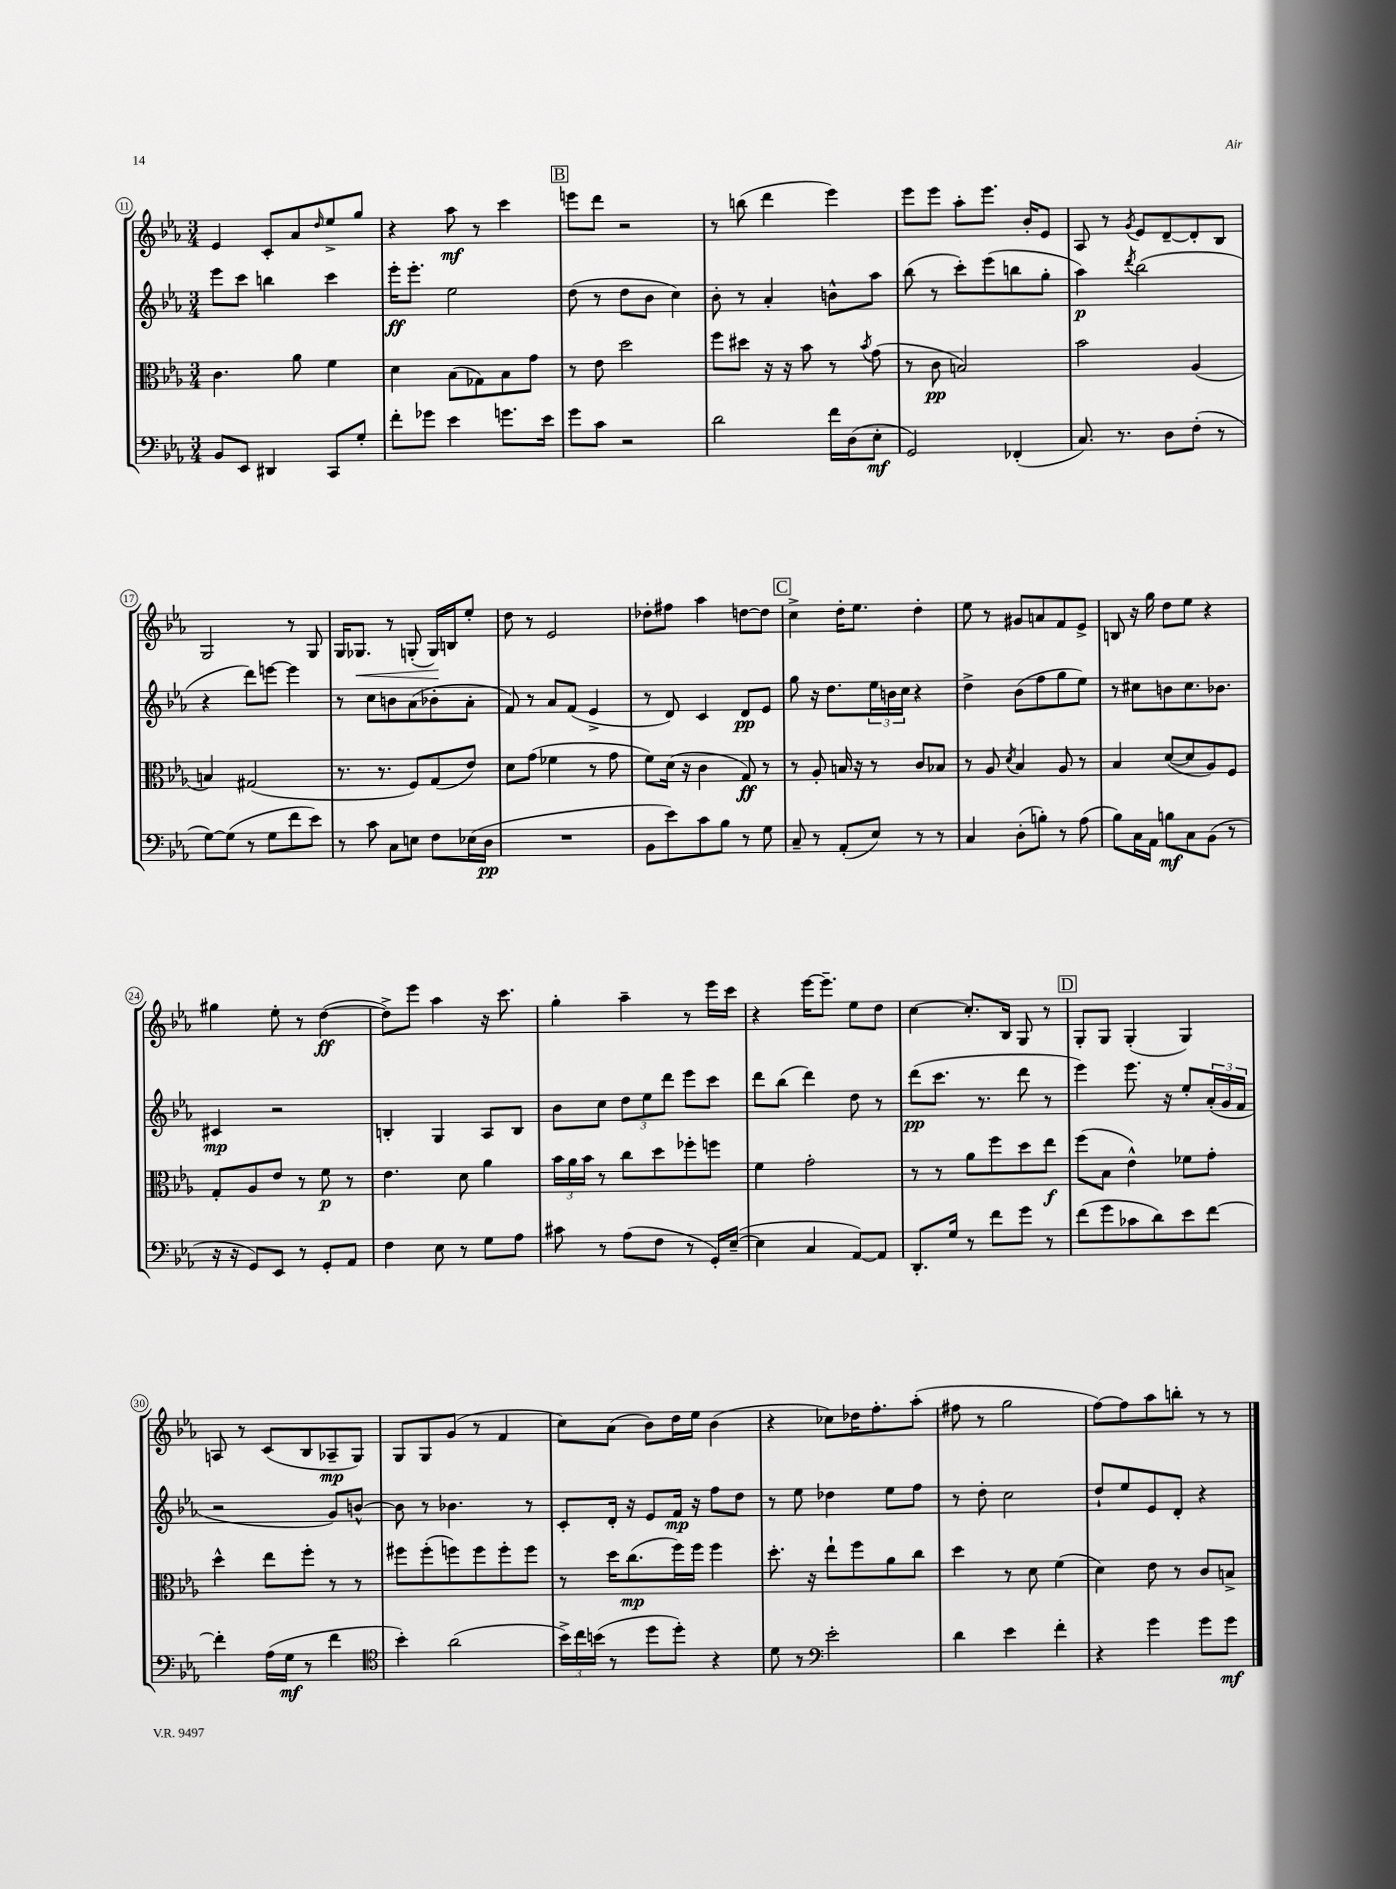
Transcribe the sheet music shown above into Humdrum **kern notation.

**kern	**dynam	**kern	**dynam	**kern	**dynam	**kern	**dynam
*part4	*part4	*part3	*part3	*part2	*part2	*part1	*part1
*staff4	*staff4	*staff3	*staff3	*staff2	*staff2	*staff1	*staff1
*clefF4	*	*clefC3	*	*clefG2	*	*clefG2	*
*k[b-e-a-]	*	*k[b-e-a-]	*	*k[b-e-a-]	*	*k[b-e-a-]	*
*M3/4	*	*M3/4	*	*M3/4	*	*M3/4	*
=11	=11	=11	=11	=11	=11	=11	=11
8BB-/L	.	4.c\	.	8eee-\L	.	4e-/	.
8EE-/J	.	.	.	8ccc\J	.	.	.
4DD#X/	.	.	.	4bbn\	.	8c'/L	.
.	.	8a-\	.	.	.	8a-/	.
.	.	.	.	.	.	16qqdd/	.
8CC/L	.	4f\	.	4ccc\	.	8ee-^/	.
8G'/J	.	.	.	.	.	8gg/J	.
=12	=12	=12	=12	=12	=12	=12	=12
8f'\L	.	4d\	.	16eee-'\KL	ff	4r	.
.	.	.	.	8.eee-'\J	.	.	.
8g-X\J	.	.	.	.	.	.	.
4e-\	.	(8B-\L	.	2ee-\	.	8aa-\	mf
.	.	8G-X\)	.	.	.	8r	.
8.gn\L	.	8B-\	.	.	.	4ccc\	.
.	.	8g\J	.	.	.	.	.
16e-\Jk	.	.	.	.	.	.	.
!!LO:REH:place=s1:t=B
=13	=13	=13	=13	=13	=13	=13	=13
8g\L	.	8r	.	(8dd\	.	8eeen\L	.
8c\J	.	8e-\	.	8r	.	8ddd\J	.
2r	.	2dd\	.	8dd\L	.	2r	.
.	.	.	.	8b-\J	.	.	.
.	.	.	.	4cc\)	.	.	.
=14	=14	=14	=14	=14	=14	=14	=14
2d\	.	8ff\L	.	8b-'\	.	8r	.
.	.	8dd#X\J	.	8r	.	(8bbn\	.
.	.	16r	.	4a-'/	.	4ddd\	.
.	.	16r	.	.	.	.	.
.	.	8b-\	.	.	.	.	.
16f\LL	.	8r	.	8bn^^\L	.	4eee-\)	.
(16D\J	.	.	.	.	.	.	.
.	.	8qb-/	.	.	.	.	.
8E-'\J	mf	(8g\	.	8aa-\J	.	.	.
=15	=15	=15	=15	=15	=15	=15	=15
2GG/)	.	8r	.	(8bb-\	.	8eee-\L	.
.	.	8c\	pp	8r	.	8eee-\J	.
.	.	2Bn/)	.	8ccc'\L)	.	8aa-'\L	.
.	.	.	.	(8eee-\	.	8.eee-\J	.
(4FF-X'/	.	.	.	8bbn\	.	.	.
.	.	.	.	.	.	16b-'/KL	.
.	.	.	.	8gg'\J	.	8e-/J	.
=16	=16	=16	=16	=16	=16	=16	=16
8.C/)	.	2b-\	.	4aa-\)	p	8A-/	.
.	.	.	.	.	.	8r	.
8.r	.	.	.	.	.	.	.
.	.	.	.	8qddd/	.	8qg/	.
.	.	.	.	(2bb-\	.	8e-/L	.
8D\L	.	.	.	.	.	[8d~/	.
(8F'\J	.	(4A-/	.	.	.	8d'/]	.
8r	.	.	.	.	.	8B-/J	.
!!LO:LB:g=z
=17	=17	=17	=17	=17	=17	=17	=17
[8G\L)	.	4Bn/)	.	4r	.	2G/	.
(8G\J]	.	.	.	.	.	.	.
8r	.	(2G#X/	.	8ddd\L)	.	.	.
8G\L	.	.	.	[8eeen\J	.	.	.
8f\	.	.	.	4eee\]	.	8r	.
8e-\J)	.	.	.	.	.	8G/	.
=18	=18	=18	=18	=18	=18	=18	=18
8r	.	8.r	.	8r	.	16G/KL	.
!	!	!	!	!	!	!	!LO:HP:b
.	.	.	.	.	.	8.G-X/J	<
8c\	.	.	.	8cc\L	.	.	.
.	.	8.r	.	.	.	.	.
8C\L	.	.	.	8bn\	.	8r	.
8En\J	.	8F/L)	.	(8a-\	.	(8Gn'/	.
8F\L	.	(8G/	.	8b-X'\	.	16G/LL)	.
.	.	.	.	.	.	16Bn/J	[
(16E-X\L	.	8e-/J)	.	8a-'\J	.	8ee-'/J	.
16D\JJ	pp	.	.	.	.	.	.
=19	=19	=19	=19	=19	=19	=19	=19
2.r	.	8d\L	.	8f/)	.	8dd\	.
.	.	(8g\J	.	8r	.	8r	.
.	.	4f-X\	.	8a-/L	.	2e-/	.
.	.	.	.	(8f/J	.	.	.
.	.	8r	.	4e-^/	.	.	.
.	.	8g\	.	.	.	.	.
=20	=20	=20	=20	=20	=20	=20	=20
8BB-\L	.	8f\L)	.	8r	.	8dd-X'\L	.
8e-\)	.	(16d\Jk	.	8d/)	.	8ff#X\J	.
.	.	16r	.	.	.	.	.
8c\	.	4c\	.	4c/	.	4aa-\	.
8B-\J	.	.	.	.	.	.	.
8r	.	8G/)	ff	8d/L	pp	[8ddn\L	.
8G\	.	8r	.	8e-/J	.	8dd\J]	.
!!LO:REH:place=s1:t=C
=21	=21	=21	=21	=21	=21	=21	=21
8C~/	.	8r	.	8gg\	.	4cc^\	.
8r	.	8A-'/	.	16r	.	.	.
.	.	.	.	8.dd\L	.	.	.
(8AA-'/L	.	16Bn/	.	.	.	16dd'\KL	.
.	.	16r	.	.	.	8.ee-\J	.
8E-/J)	.	8r	.	24ee-\L	.	.	.
.	.	.	.	24bn\	.	.	.
.	.	.	.	24cc\JJ	.	.	.
8r	.	8c/L	.	4r	.	4dd'\	.
8r	.	8B-X/J	.	.	.	.	.
=22	=22	=22	=22	=22	=22	=22	=22
4C/	.	8r	.	4dd^\	.	8ee-\	.
.	.	8A-/	.	.	.	8r	.
.	.	8qd/	.	.	.	.	.
(8D'\L	.	4B-/	.	(8b-\L	.	8g#X/L	.
8Bn'\J)	.	.	.	8ff\	.	8an/	.
8r	.	8A-/	.	8gg\	.	8f/	.
(8A-\	.	8r	.	8ee-\J)	.	8e-^/J	.
=23	=23	=23	=23	=23	=23	=23	=23
8B-\L)	.	4B-/	.	8r	.	8Bn/	.
16C\L	.	.	.	8cc#X\L	.	16r	.
16AA-\JJ	.	.	.	.	.	16gg\	.
8Bn\L	mf	([8d/L	.	8bn\	.	8dd\L	.
8C\	.	8d/]	.	8.cc#\	.	8ee-\J	.
(8BB-\J	.	8A-/)	.	.	.	4r	.
.	.	.	.	8.b-X\J	.	.	.
8r	.	8F/J	.	.	.	.	.
!!LO:LB:g=z
=24	=24	=24	=24	=24	=24	=24	=24
16r	.	8G'/L	.	4c#X/	mp	4gg#X\	.
16r	.	.	.	.	.	.	.
8GG/L)	.	8A-/	.	.	.	.	.
8EE-/J	.	8e-/J	.	2r	.	8ee-'\	.
8r	.	8r	.	.	.	8r	.
8GG'/L	.	8f\	p	.	.	([4dd\	ff
8AA-/J	.	8r	.	.	.	.	.
=25	=25	=25	=25	=25	=25	=25	=25
4F\	.	4.e-\	.	4Bn'/	.	8dd^\L])	.
.	.	.	.	.	.	8eee-\J	.
8E-\	.	.	.	4G/	.	4aa-\	.
8r	.	8d\	.	.	.	.	.
8G\L	.	4a-\	.	8A-/L	.	16r	.
.	.	.	.	.	.	8.ccc\	.
8A-\J	.	.	.	8B/J	.	.	.
=26	=26	=26	=26	=26	=26	=26	=26
8c#X\	.	24b-\LL	.	8b-\L	.	4gg'\	.
.	.	24a-\	.	.	.	.	.
.	.	24b-\JJ	.	.	.	.	.
8r	.	8r	.	8cc\J	.	.	.
(8A-\L	.	8cc\L	.	12dd\L	.	4aa-~\	.
.	.	.	.	12ee-\	.	.	.
8F\J	.	8dd\	.	.	.	.	.
.	.	.	.	12ddd\J	.	.	.
8r	.	8ff-X'\	.	8eee-\L	.	8r	.
16GG'/LL)	.	8ffn\J	.	8ccc\J	.	16eee-\LL	.
([16E-~/JJ	.	.	.	.	.	16ccc\JJ	.
=27	=27	=27	=27	=27	=27	=27	=27
4E-\]	.	4f\	.	8ddd\L	.	4r	.
.	.	.	.	(8bb-\J	.	.	.
4C/	.	2g'\	.	4ddd\)	.	[16eee-\KL	.
.	.	.	.	.	.	8.eee-~\J]	.
[8AA-/L)	.	.	.	8dd\	.	8ee-\L	.
8AA-/J]	.	.	.	8r	.	8dd\J	.
=28	=28	=28	=28	=28	=28	=28	=28
8.DD'/L	.	8r	.	(8ddd\L	pp	[4cc\	.
.	.	8r	.	8.ccc\J	.	.	.
16G/Jk	.	.	.	.	.	.	.
8r	.	8a-\L	.	.	.	8.cc'/L]	.
.	.	.	.	8.r	.	.	.
8f\L	.	8ff\	.	.	.	.	.
.	.	.	.	.	.	16B-/Jk	.
8g\J	.	8dd\	.	8ddd\	.	8G/	.
8r	.	8ee-\J	f	8r	.	8r	.
!!LO:REH:place=s1:t=D
=29	=29	=29	=29	=29	=29	=29	=29
(8f\L	.	(8ff\L	.	4eee-\)	.	8G'/L	.
8g\	.	8B-\J	.	.	.	8G/J	.
8c-X\	.	4e-^^\)	.	8.eee-\	.	(4G'/	.
8d\)	.	.	.	.	.	.	.
.	.	.	.	16r	.	.	.
8e-\	.	8f-X\L	.	8ee-'/L	.	4G/)	.
[8f\J	.	8g'\J	.	(24a-'/L	.	.	.
.	.	.	.	24g/	.	.	.
.	.	.	.	24f/JJ	.	.	.
!!LO:LB:g=z
=30	=30	=30	=30	=30	=30	=30	=30
4f'\]	.	4dd^^\	.	2r	.	8An/	.
.	.	.	.	.	.	8r	.
(16A-\LL	.	8ee-\L	.	.	.	(8c/L	.
16G\JJ	mf	.	.	.	.	.	.
8r	.	8ff'\J	.	.	.	8B-/	.
4f\	.	8r	.	8g/L)	.	8A-X~/	mp
.	.	8r	.	[8bn^^/J	.	8G/J)	.
=31	=31	=31	=31	=31	=31	=31	=31
*clefC4	*	*	*	*	*	*	*
4b-'\)	.	8ff#X\L	.	8b\]	.	8G/L	.
.	.	(8ff#'\	.	8r	.	8G/	.
(2a-\	.	8ffn\)	.	4.b-X\	.	(8g/J	.
.	.	8ff\	.	.	.	8r	.
.	.	8ff'\	.	.	.	4f/	.
.	.	8ff\J	.	8r	.	.	.
=32	=32	=32	=32	=32	=32	=32	=32
24b-^\LL)	.	8r	.	8c'/L	.	8cc\L)	.
24cc\	.	.	.	.	.	.	.
(24bn\JJ	.	.	.	.	.	.	.
8r	.	16dd\KL	.	16d'/Jk	.	(8a-\J	.
.	.	(8.cc\	mp	16r	.	.	.
8dd\L	.	.	.	8e-/L	.	8b-\L)	.
8dd'\J)	.	16ff\L)	.	16f/Jk	mp	16dd\L	.
.	.	16ff\JJ	.	16r	.	16ee-\JJ	.
4r	.	4ff\	.	8ff\L	.	(4b-\	.
.	.	.	.	8dd\J	.	.	.
=33	=33	=33	=33	=33	=33	=33	=33
8d\	.	8.dd'\	.	8r	.	4r	.
8r	.	.	.	8ee-\	.	.	.
.	.	16r	.	.	.	.	.
*clefF4	*	*	*	*	*	*	*
2e-'\	.	8ee-`\L	.	4dd-X\	.	8cc-X\L)	.
.	.	8ff\	.	.	.	16dd-X\K	.
.	.	.	.	.	.	8.ff'\	.
.	.	8a-\	.	8ee-\L	.	.	.
.	.	8cc\J	.	8ff\J	.	(8aa-'\J	.
=34	=34	=34	=34	=34	=34	=34	=34
4d\	.	4dd\	.	8r	.	8ff#X\	.
.	.	.	.	8dd'\	.	8r	.
4e-\	.	8r	.	2cc\	.	2gg\	.
.	.	8d\	.	.	.	.	.
4f'\	.	(4f\	.	.	.	.	.
=35	=35	=35	=35	=35	=35	=35	=35
4r	.	4d\)	.	8dd`/L	.	[8ff\L)	.
.	.	.	.	8ee-/	.	8ff\]	.
4g\	.	8e-\	.	8e-/	.	8aa-\	.
.	.	8r	.	8d'/J	.	8bbn'\J	.
8g\L	.	8c/L	.	4r	.	8r	.
8g\J	mf	8Bn^/J	.	.	.	8r	.
==	==	==	==	==	==	==	==
*-	*-	*-	*-	*-	*-	*-	*-
